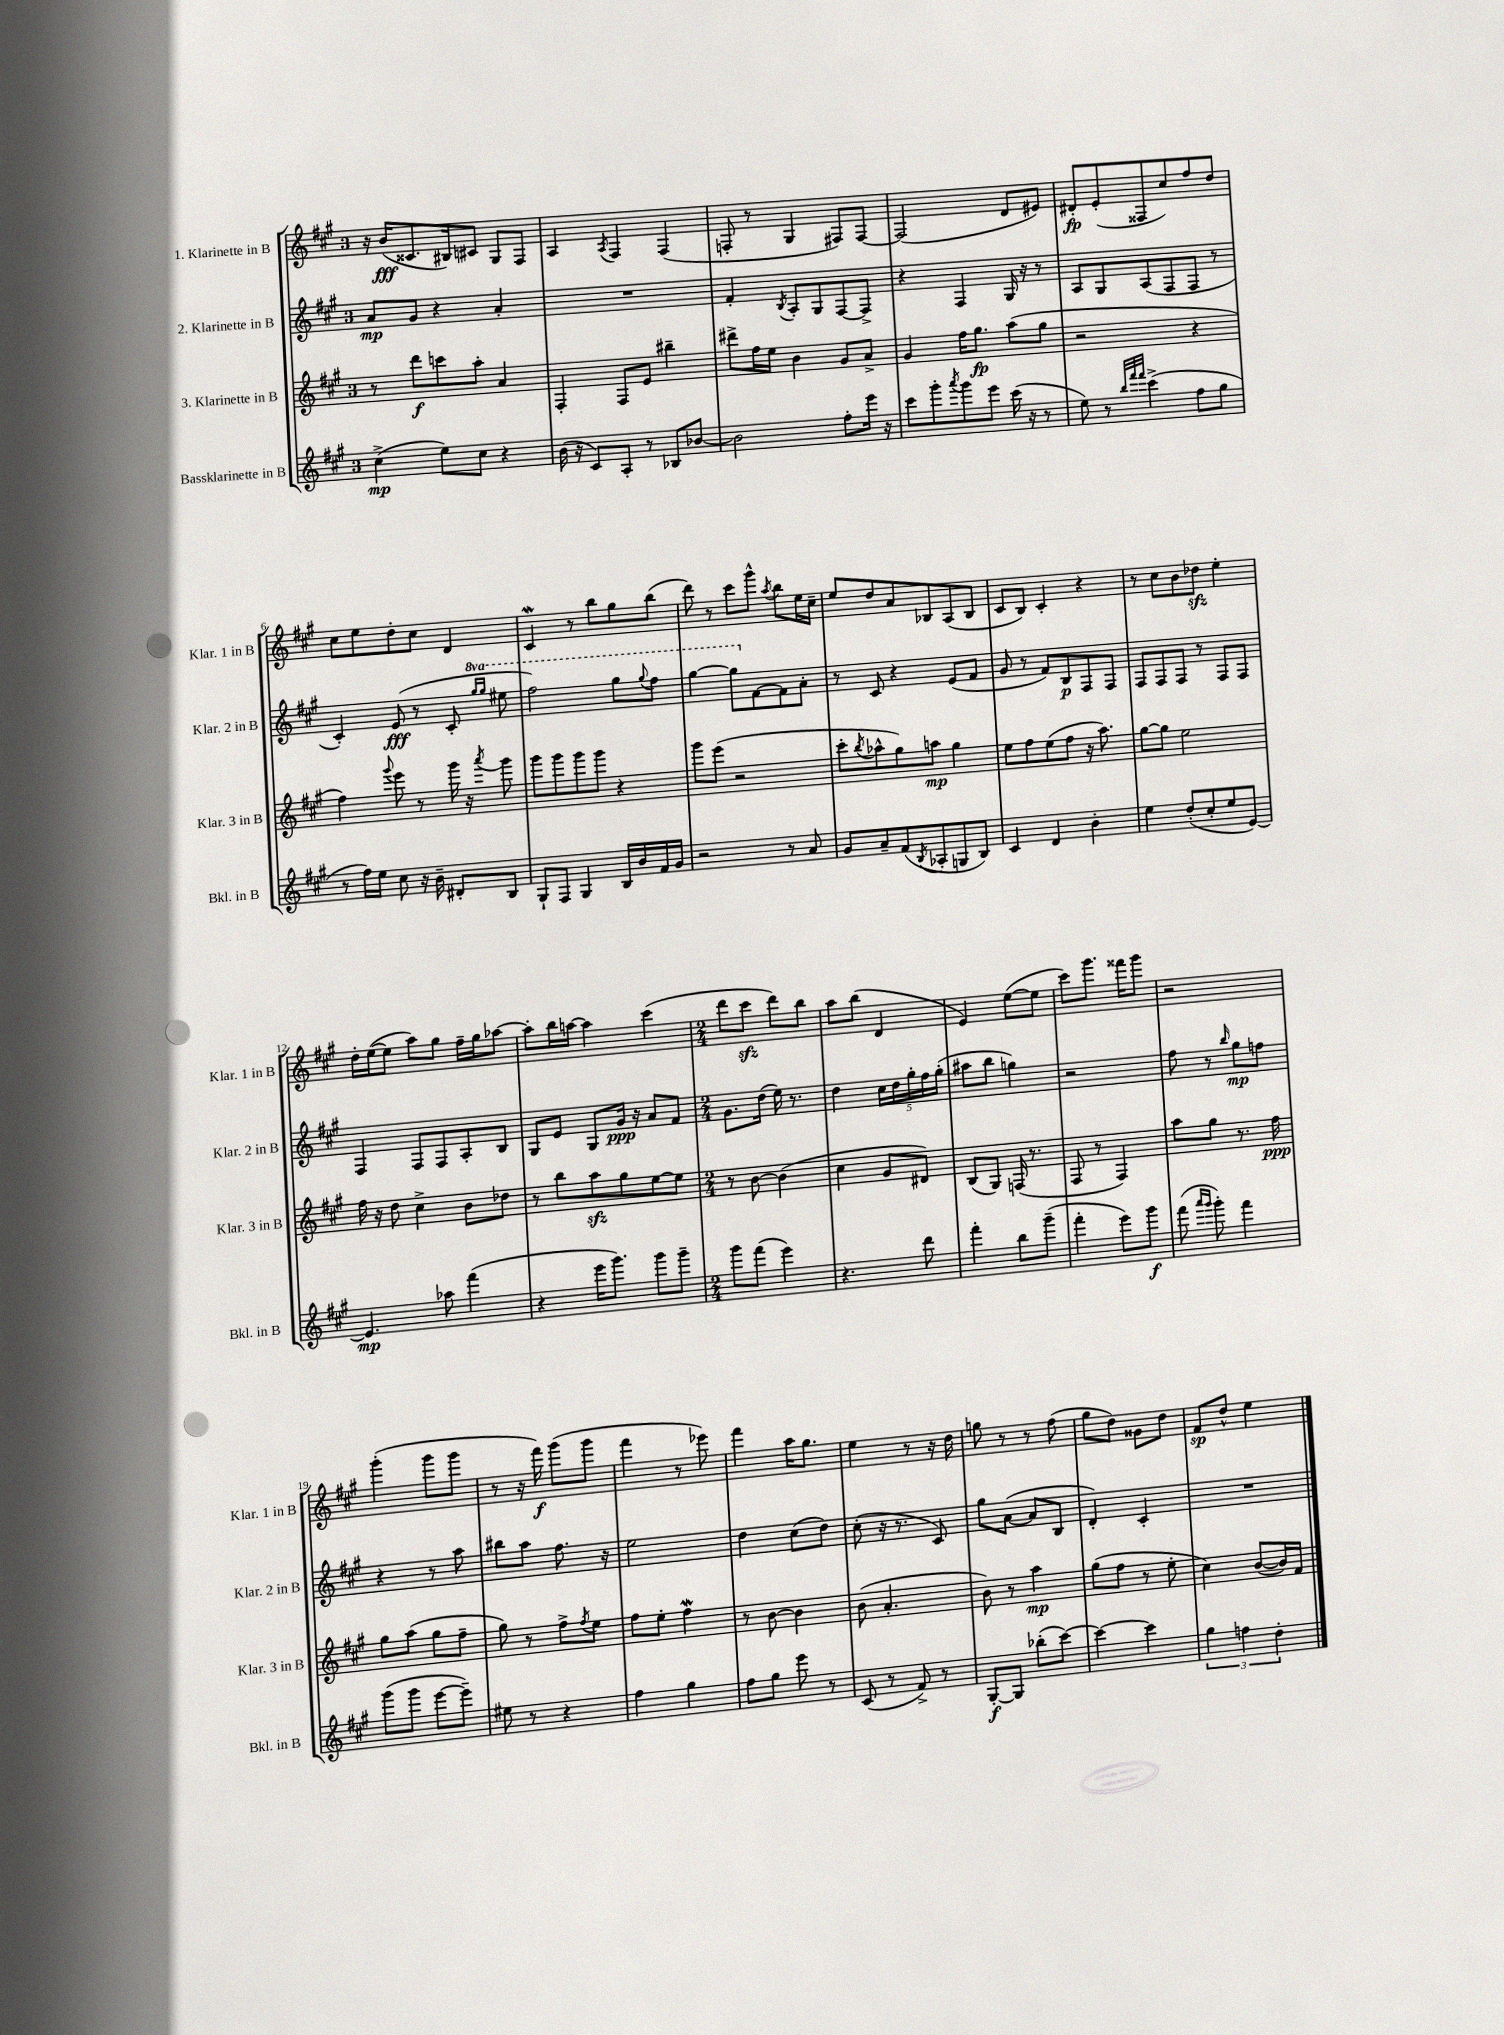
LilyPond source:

<<
\new StaffGroup <<
\new Staff = "s0" \with { instrumentName = "1. Klarinette in B" shortInstrumentName = "Klar. 1 in B" } {
    \clef treble \key a \major \once \override Staff.TimeSignature.style = #'single-digit \time 3/4
    r16 b'16\fff( cisis'8. bis16) cis'8 gis8 fis8 |
    a4 \acciaccatura { a8 } fis4 fis4( |
    f8-. r8 gis4 fis8) fis8~ |
    fis2( d'8 eis'8) |
    dis'8-.\fp e'8-.( fisis8 cis''8) fis''8 d''8 |
    cis''8 e''8 d''8-. cis''8 d'4 |
    cis'4\mordent r8 b''8 gis''8 b''8( |
    d'''8) r8 cis'''8 gis'''8-^ \acciaccatura { a''8 } b''8 e''16 cis''16-- |
    e''8 d''8 a'8 bes8 a8( bes8 |
    cis'8 b8) cis'4-. r4 |
    r8 cis''8 b'8 des''8\sfz e''4-. |
    d''16-. e''16~( e''8 a''8) gis''8 fis''16-- gis''16 aes''8~ |
    aes''8-. b''16 a''16~ a''4 cis'''4( |
    \numericTimeSignature \time 2/4 d'''8 cis'''8\sfz d'''8) b''8 |
    a''8 b''8( d'4 |
    e'4) e''8~( e''8 |
    cis'''8) gis'''8. fisis'''16 gis'''8 |
    r2 |
    gis'''4-.( gis'''8 gis'''8 |
    r8 r16 fis'''16\f) gis'''8( gis'''8 |
    fis'''4 r8 ees'''8) |
    fis'''4 a''16 gis''8. |
    e''4 r8 r16 d''16 |
    g''8 r8 r8 fis''8( |
    gis''8 d''8) gisis'8 d''8 |
    fis'8\sp d''8-^ e''4 \bar "|." |
}
\new Staff = "s1" \with { instrumentName = "2. Klarinette in B" shortInstrumentName = "Klar. 2 in B" } {
    \clef treble \key a \major \once \override Staff.TimeSignature.style = #'single-digit \time 3/4 \set Staff.ottavationMarkups = #ottavation-simple-ordinals
    a'8\mp gis'8 r4 a'4-. |
    R2. |
    fis'4-. \acciaccatura { b8 } a8-. gis8 fis8~ fis8-> |
    r4 fis4 gis16 r16 r8 |
    a8 gis8 a8( fis8 fis8 r8 |
    cis'4-.) e'8\fff( r8 cis'8-. \ottava #1 \grace { gis'''16 gis'''16 } eis'''8 |
    fis'''2) gis'''8 \appoggiatura { gis'''8 } fis'''8 |
    gis'''4~ gis'''8 \ottava #0 fis'8~ fis'8 a'8-. |
    r8 cis'8 r4 e'8( fis'8 |
    gis'8 r8 fis'8) b8\p fis8 fis8 |
    fis8 fis8 fis8 r8 fis8 fis8 |
    fis4 fis8 fis8 a8-. b8 |
    gis8 e'8 gis8 gis'16\ppp r16 a'8 fis'8 |
    \numericTimeSignature \time 2/4 gis'8. d''16( e''16) r8. |
    d''4 \tuplet 5/4 { cis''16 d''16 gis''16-. fis''16 gis''16-.( } |
    ais''8 b''8 g''4) |
    r2 |
    fis''8 r8 \grace { b''16 } gis''8\mp f''8 |
    r4 r8 a''8 |
    bis''8 a''8 fis''8. r16 |
    e''2 |
    d''4 cis''8( d''8) |
    cis''8-.( r16 r8. cis'8) |
    gis''8 a'8~( a'8 b8 |
    d'4-.) cis'4-. |
    R2 \bar "|." |
}
\new Staff = "s2" \with { instrumentName = "3. Klarinette in B" shortInstrumentName = "Klar. 3 in B" } {
    \clef treble \key a \major \once \override Staff.TimeSignature.style = #'single-digit \time 3/4
    r8 d'''8\f c'''8 a''8-. a'4 |
    fis4-. fis8 e'8 bis''4-- |
    dis'''8-> fis''16 e''16 b'4 gis'8 a'8-> |
    gis'4 fis''16 gis''8.\fp a''8( gis''8 |
    r2 r4 |
    fis''4) \appoggiatura { gis'''8 } e'''8 r8 gis'''16 r16 \acciaccatura { a'''8 } gis'''8 |
    gis'''8 gis'''8 gis'''8 gis'''8 r4 |
    gis'''8 e'''8( r2 |
    cis'''8-. \acciaccatura { b''8 } aes''8-^ gis''8) a''8\mp gis''4 |
    e''8 fis''8 e''8( fis''8 r16 a''8.) |
    gis''8~ gis''8 e''2 |
    fis''16 r16 d''8 cis''4-> b'8 des''8 |
    r8 b''8 a''8\sfz gis''8 e''8~ e''8 |
    \numericTimeSignature \time 2/4 r8 b'8~ b'4( |
    cis''4 gis'8 dis'8) |
    b8( gis8) f16( r8. |
    fis8 r8 fis4) |
    a''8 gis''8 r8. fis''16\ppp |
    gis''8 a''8( gis''8 fis''8-- |
    gis''8) r8 fis''8-> \acciaccatura { fis''8 } e''8 |
    fis''8 e''8-. fis''4\mordent |
    r8 b'8~ b'4 |
    b'8( a'4.-. |
    b'8) r8 a''4\mp |
    gis''8( fis''8 r8 e''8-. |
    cis''4) b'8~( b'16) fis'16 \bar "|." |
}
\new Staff = "s3" \with { instrumentName = "Bassklarinette in B" shortInstrumentName = "Bkl. in B" } {
    \clef treble \key a \major \once \override Staff.TimeSignature.style = #'single-digit \time 3/4
    cis''4->\mp( e''8) cis''8 r4 |
    b'16( r16 cis'8) a8-. r8 bes8 bes'8~ |
    bes'2 fis''8-. e'''16 r16 |
    cis'''8 gis'''8-. \acciaccatura { a'''8 } gis'''8 e'''8 cis'''16( r16 r8 |
    e''8) r8 \grace { b''32 fis'''32 fis'''32 } cis'''4->( fis''8 gis''8 |
    r8 fis''16) e''16 cis''8 r16 b'16-- dis'8-. b8 |
    gis8-! fis8 gis4 b16 b'16 fis'16 gis'16 |
    r2 r8 a'8 |
    gis'8 a'8-- fis'8( \acciaccatura { b8 } aes8-. g8 b8) |
    cis'4 d'4 b'4-. |
    e''4 d''8-.( cis''8-. e''8 e'8~) |
    e'4.\mp aes''8 fis'''4( |
    r4 e'''16 gis'''8.) gis'''8 gis'''8-- |
    \numericTimeSignature \time 2/4 gis'''8 fis'''8( e'''4) |
    r4. d'''8 |
    fis'''4-. b''8 gis'''8--( |
    fis'''4-. e'''8) gis'''8\f |
    fis'''8( \grace { a'''16 gis'''16 } gis'''8-.) fis'''4 |
    gis'''8( gis'''8 e'''8~ e'''8--) |
    eis''8 r8 r4 |
    fis''4 gis''4 |
    fis''8 gis''8 e'''8 r8 |
    cis'8( r8 fis'8->) r8 |
    gis8~-.\f gis8 bes''8-.( cis'''8~) |
    cis'''4~ cis'''4 |
    \tuplet 3/2 { gis''4 f''4 d''4-. } \bar "|." |
}
>>
>>
